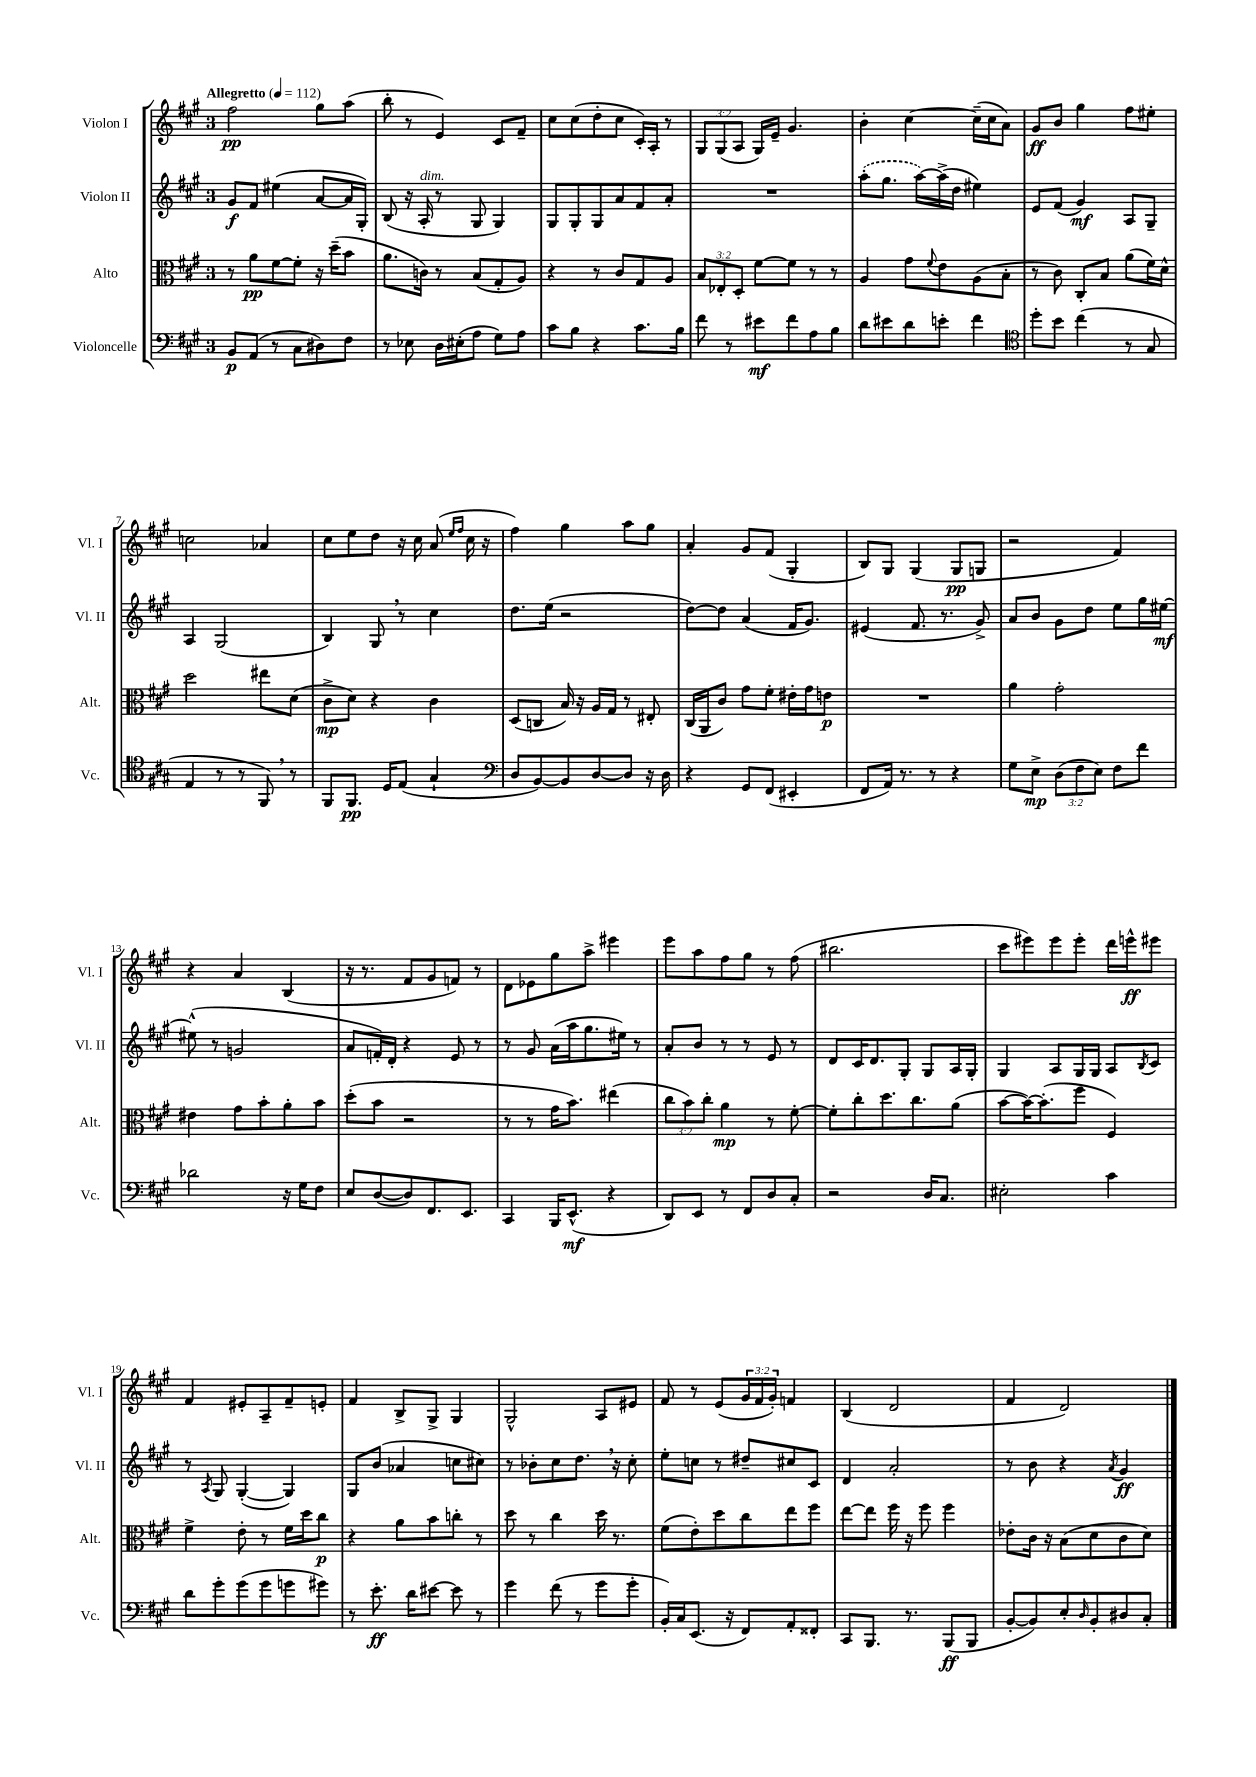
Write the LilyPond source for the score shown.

<<
\new StaffGroup <<
\new Staff = "s0" \with { instrumentName = "Violon I" shortInstrumentName = "Vl. I" } {
    \clef treble \key a \major \once \override Staff.TimeSignature.style = #'single-digit \time 3/4 \override Staff.TupletNumber.text = #tuplet-number::calc-fraction-text \tempo "Allegretto" 4 = 112
    fis''2\pp gis''8 a''8( |
    b''8-. r8 e'4) cis'8 fis'8-- |
    cis''8 cis''8( d''8-. cis''8 cis'16-.) a16-. r8 |
    \tuplet 3/2 { gis8 gis8( a8 } gis16) e'16-- gis'4. |
    b'4-. cis''4~ cis''16--( cis''16 a'8) |
    gis'8\ff b'8 gis''4 fis''8 eis''8-. |
    c''2 aes'4 |
    cis''8 e''8 d''8 r16 cis''16 a'8( \grace { e''16 fis''16 } cis''16 r16 |
    fis''4) gis''4 a''8 gis''8 |
    a'4-. gis'8 fis'8( gis4-. |
    b8) gis8 gis4( gis8\pp g8 |
    r2 fis'4) |
    r4 a'4 b4( |
    r16 r8. fis'8 gis'8 f'8) r8 |
    d'8 ees'8 gis''8 a''8-> eis'''4 |
    e'''8 a''8 fis''8 gis''8 r8 fis''8( |
    bis''2. |
    cis'''8 eis'''8) eis'''8 eis'''8-. d'''16 e'''16-^\ff eis'''8 |
    fis'4 eis'8-. a8-- fis'8-- e'8-. |
    fis'4 b8-> gis8-> gis4 |
    gis2-^ a8 eis'8 |
    fis'8 r8 e'8( \tuplet 3/2 { gis'16 fis'16 gis'16-.) } f'4 |
    b4( d'2 |
    fis'4 d'2) \bar "|." |
}
\new Staff = "s1" \with { instrumentName = "Violon II" shortInstrumentName = "Vl. II" } {
    \clef treble \key a \major \once \override Staff.TimeSignature.style = #'single-digit \time 3/4
    gis'8\f fis'8 eis''4( a'8~ a'16 gis16-.) |
    b8( r16 a16-.^\markup { \italic "dim." } r8 gis8 gis4) |
    gis8 gis8-. gis8 a'8 fis'8 a'8-. |
    R2. |
    \once \slurDashed a''8-.( gis''8. a''16~) a''16->( d''16 eis''4) |
    e'8 fis'8( gis'4\mf) a8 gis8-- |
    a4 gis2( |
    b4) gis8 \breathe r8 cis''4 |
    d''8. e''16( r2 |
    d''8~) d''8 a'4( fis'16 gis'8.) |
    eis'4( fis'8. r8. gis'8->) |
    a'8 b'8 gis'8 d''8 e''8 gis''16 eis''16~\mf |
    eis''8-^( r8 g'2 |
    a'8 f'16-.) d'16-. r4 e'8 r8 |
    r8 gis'8 a'16( a''16 gis''8. eis''16) r8 |
    a'8-. b'8 r8 r8 e'8 r8 |
    d'8 cis'16 d'8. gis8-. gis8 a16 gis16-. |
    gis4 a8 gis16 gis16 a8 \acciaccatura { b8 } cis'8 |
    r8 \acciaccatura { a8 } gis8 gis4~-.( gis4) |
    gis8 b'8( aes'4 c''8 cis''8) |
    r8 bes'8-. cis''8 d''8. \breathe r16 cis''8-. |
    e''8-. c''8 r8 dis''8-- cis''8 cis'8 |
    d'4 a'2-. |
    r8 b'8 r4 \acciaccatura { a'8 } gis'4\ff \bar "|." |
}
\new Staff = "s2" \with { instrumentName = "Alto" shortInstrumentName = "Alt." } {
    \clef alto \key a \major \once \override Staff.TimeSignature.style = #'single-digit \time 3/4 \override Staff.TupletNumber.text = #tuplet-number::calc-fraction-text
    r8 a'8\pp fis'8~ fis'8-. r16 d''16--( b'8 |
    a'8. c'16) r8 b8( gis8-. a8) |
    r4 r8 cis'8 gis8 a8 |
    \tuplet 3/2 { b8 ees8-. d8-. } fis'8~ fis'8 r8 r8 |
    a4 gis'8 \appoggiatura { fis'8 } e'8 a8( b8-. |
    r8 cis'8) cis8-. b8 a'8( fis'16) d'16-^ |
    d''2 eis''8 d'8( |
    cis'8->\mp d'8) r4 cis'4 |
    d8( c8 b16) r16 a16 gis16 r8 eis8-. |
    cis16( a,16 cis'8) gis'8 fis'8-. eis'16-. gis'16 e'8\p |
    R2. |
    a'4 gis'2-. |
    eis'4 gis'8 b'8-. a'8-. b'8 |
    d''8-.( b'8 r2 |
    r8 r8 gis'16 b'8.) eis''4( |
    \tuplet 3/2 { cis''8 b'8) cis''8-. } a'4\mp r8 fis'8~-. |
    fis'8-. cis''8-. d''8. cis''8. a'8( |
    b'8~ b'16~) b'8.-.( fis''8 fis4) |
    fis'4-> e'8-. r8 fis'16 d''16 cis''8\p |
    r4 a'8 b'8 c''8-. r8 |
    d''8 r8 cis''4 d''16 r8. |
    fis'8( e'8-.) d''8 cis''8 e''8 fis''8 |
    e''8~ e''8 fis''16 r16 fis''8 fis''4 |
    ees'8-. cis'16 r16 b8( d'8 cis'8 d'8) \bar "|." |
}
\new Staff = "s3" \with { instrumentName = "Violoncelle" shortInstrumentName = "Vc." } {
    \clef bass \key a \major \once \override Staff.TimeSignature.style = #'single-digit \time 3/4 \override Staff.TupletNumber.text = #tuplet-number::calc-fraction-text
    b,8\p a,8( r8 cis8 dis8) fis8 |
    r8 ees8 d16 eis16-.( a8 gis8) a8 |
    cis'8 b8 r4 cis'8. b16 |
    fis'8 r8 eis'8\mf fis'8 a8 b8 |
    d'8 eis'8 d'8 e'8-. fis'4 |
    \clef tenor d''8-. b'8 cis''4( r8 gis8 |
    e4 r8 r8 fis,8) \breathe r8 |
    fis,8 fis,8.\pp d16 e8( gis4-! |
    \clef bass d8 b,8~) b,8 d8~ d8 r16 d16 |
    r4 gis,8 fis,8( eis,4-. |
    fis,8 a,16) r8. r8 r4 |
    gis8 e8->\mp \tuplet 3/2 { d8( fis8 e8) } fis8 fis'8 |
    des'2 r16 gis16 fis8 |
    e8 d8~( d8) fis,8. e,8. |
    cis,4 b,,16 e,8.-^\mf( r4 |
    d,8) e,8 r8 fis,8 d8 cis8-. |
    r2 d16 cis8. |
    eis2-. cis'4 |
    d'8 gis'8-. gis'8( gis'8 g'8 gis'8) |
    r8 e'8.-.\ff d'16 eis'8~ eis'8 r8 |
    gis'4 fis'8( r8 gis'8 gis'8-. |
    b,16-.) cis16 e,8.( r16 fis,8) a,8-. fisis,8-. |
    cis,8 b,,8. r8. b,,8\ff( b,,8 |
    b,8~-. b,8) e8-. \grace { d16 } b,8-. dis8 cis8-. \bar "|." |
}
>>
>>
